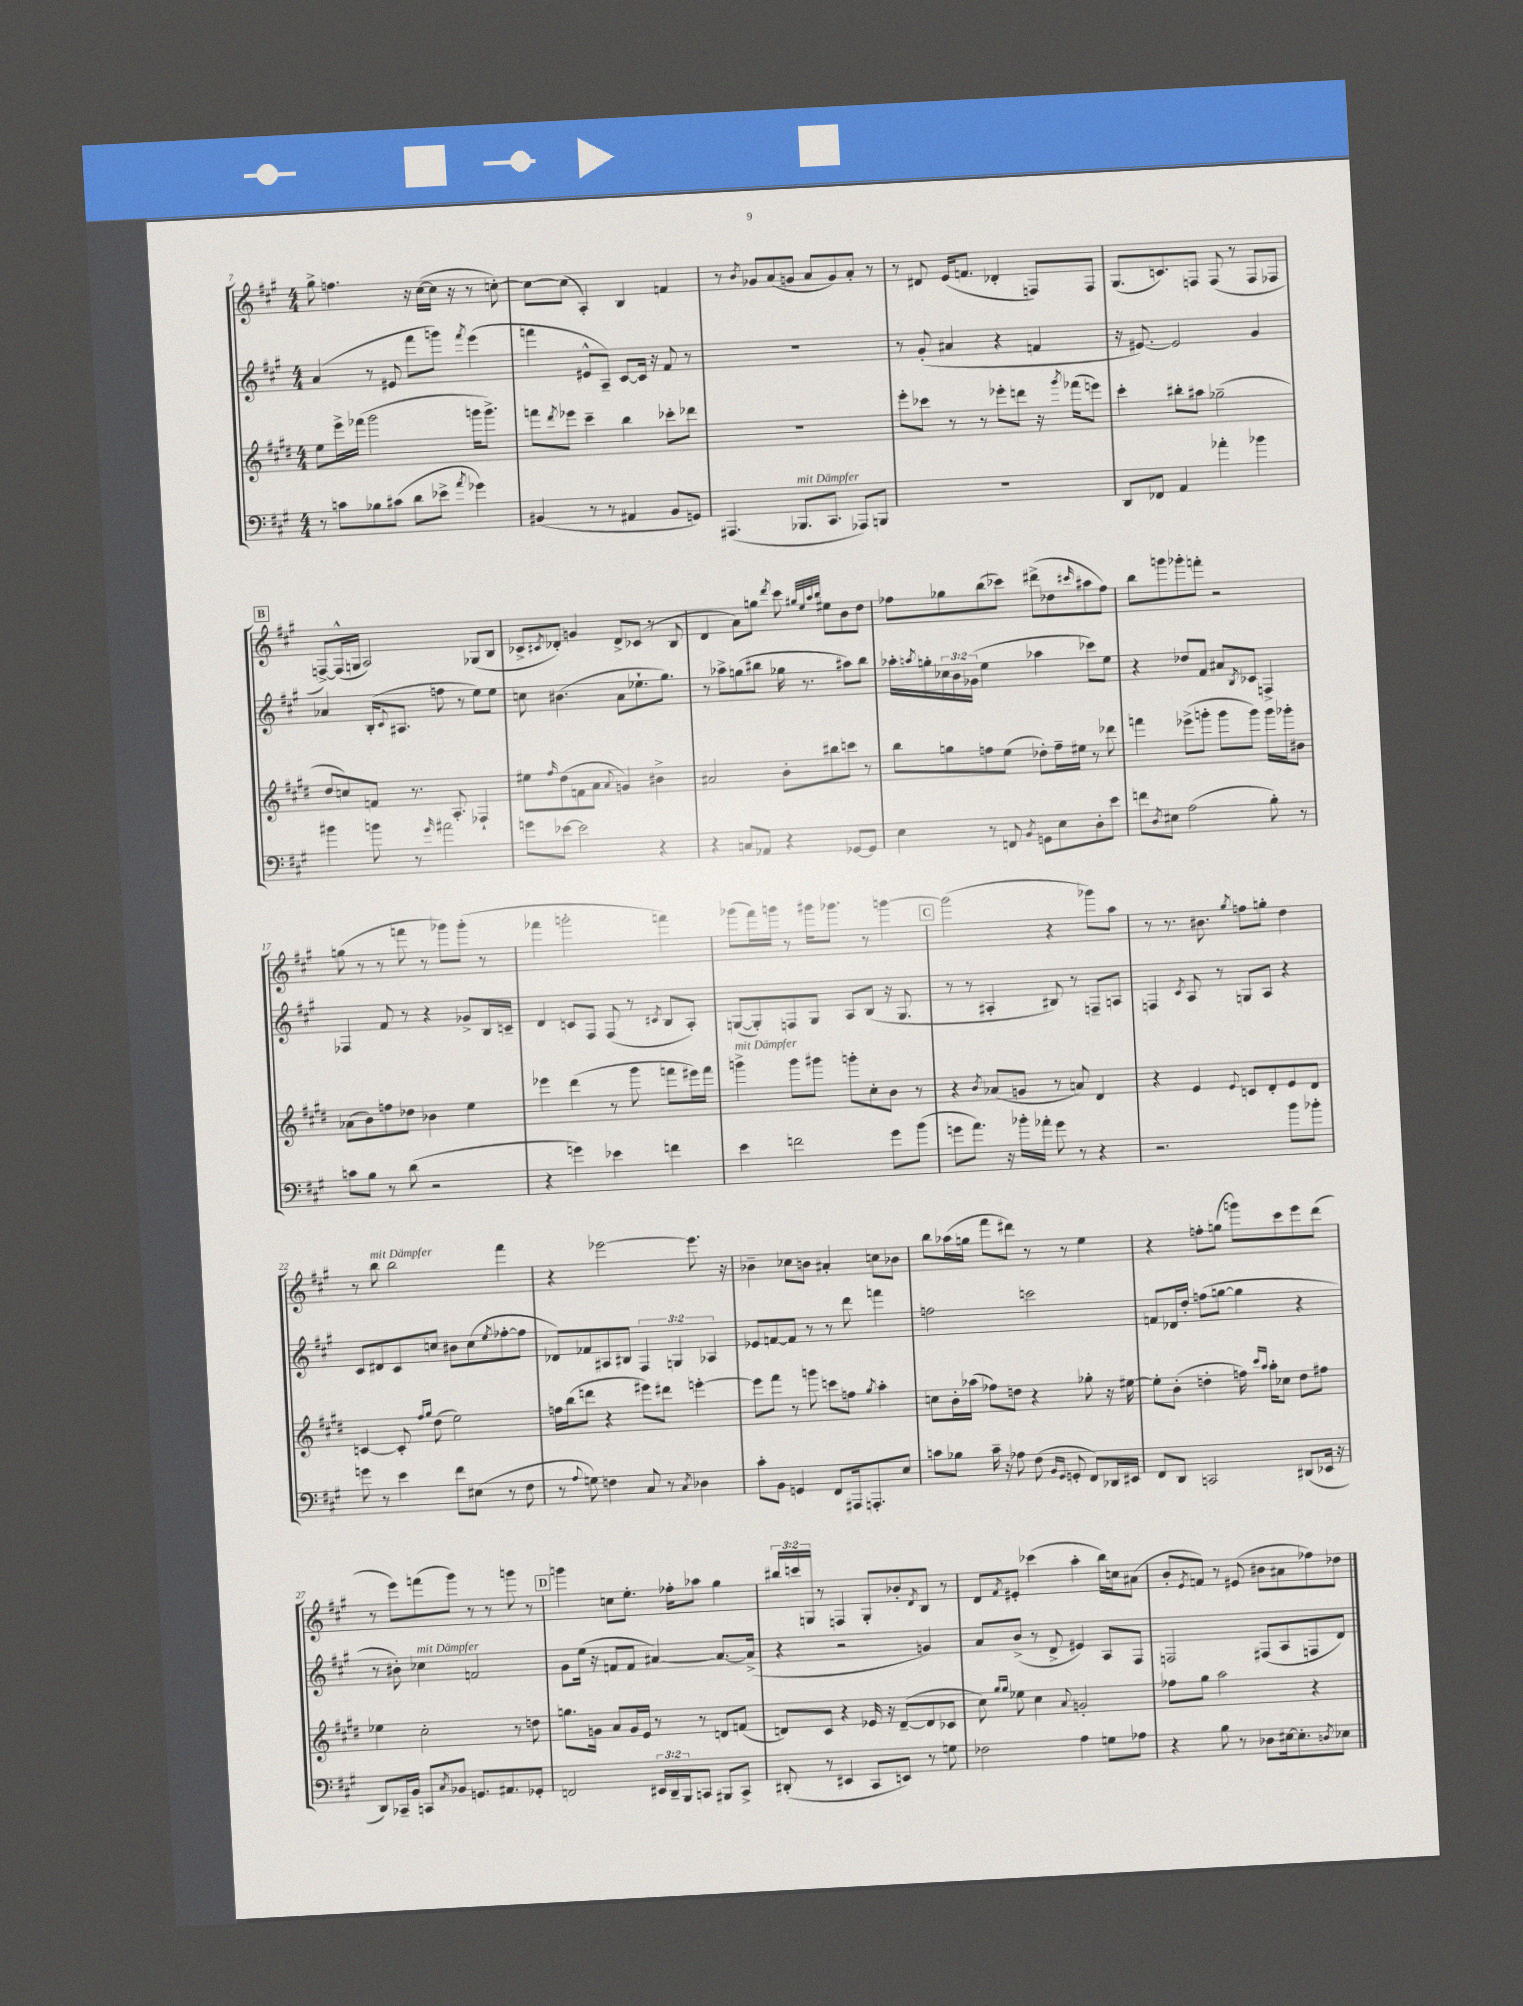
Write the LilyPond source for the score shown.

<<
\new StaffGroup <<
\new Staff = "s0" {
    \clef treble \key a \major \numericTimeSignature \time 4/4 \override Staff.TupletNumber.text = #tuplet-number::calc-fraction-text
    gis''8-> f''4. r16 cis''16~( cis''16 r16 r8 c''8~-.) |
    c''8~ c''8( a4-.) b4 f'4 |
    r8 \acciaccatura { b'8 } ges'8 a'8( g'8 a'8 g'8) a'8-. r8 |
    r8 dis'8 e'16( f'8. des'4-. f8) f8 |
    gis8.( c'8.) f8 f8( r8 f8 fes8 |
    \mark \markup { \box "B" } f8~->) f16-^( g16 a2) ges8( b8 |
    ces'8-> \acciaccatura { cis'8 } des'8-.) g'4 des'8-> ces'8( r8 b8 |
    d'4 a'8) g''8 \acciaccatura { d'''8 } cis'''8 \grace { gis''32 e''32 a''32 b''32 } eis''8 b'8 d''8 |
    fes''8 ges''8 b''8( ces'''8) dis'''8->( des''8 \grace { cis'''16 } ais''8 fes''8) |
    b''8 g'''8 ges'''8-. f'''8-. r2 |
    g''8( r8 r8 f'''8 r8 ges'''8) ges'''8-.( r8 |
    fes'''4 g'''2-. f'''4) |
    ges'''8( fis'''16) g'''16 r8 gis'''16 ges'''8. r8 g'''4~ |
    \mark \markup { \box "C" } g'''2( r4 ges'''8) a''8 |
    r8 r8. bis'8. \acciaccatura { gis''8 } f''8 g''8-. d''4 |
    r8 b''8^\markup { \italic "mit Dämpfer" } b''2 fis'''4 |
    r4 ees'''2~ ees'''8. r16 |
    bes'4-- ces''8 b'8 ais'4-. c''8 bes'8 |
    b''8 aes''16( g''16 fis'''8 dis'''8) r8 r8 e''4 |
    r4 f''8-. g''8( g'''8) cis'''8 e'''8 d'''8( |
    r8 e'''8) f'''8( gis'''8) r8 r8 g'''8 r8 |
    \mark \markup { \box "D" } g'''4 c''8 e''8.-. fes''16-. aes''8 gis''4 |
    \tuplet 3/2 { bis''16 c'''16 g16 } r8 f4 g8-. bes'8-. \acciaccatura { d'8 } b8 r8 |
    d'8 \acciaccatura { fis'8 } eis'8-. ces'''4( a''4-. b''16) c''16 ais'8( |
    b'8-. \acciaccatura { e'8 } f'8) r8 eis'8( bis'8 ais'8 fes''8) des''8 \bar "|." |
}
\new Staff = "s1" {
    \clef treble \key a \major \numericTimeSignature \time 4/4 \override Staff.TupletNumber.text = #tuplet-number::calc-fraction-text
    a'4( r8 eis'8 fis'''8 g'''8) \acciaccatura { fis'''8 } e'''4( |
    f'''4 eis'8-^ a8--) cis'8~ cis'16 r16 fis'8 r8 |
    R1 |
    r8 gis'8-.( ais'4 r4 f'4 |
    r16 eis'8.~) eis'2 gis'4 |
    \mark \markup { \box "B" } aes'4 b16-.( \appoggiatura { cis'8 } ais8. f''8 r8 e''8) e''8 |
    c''8 bis'4.( a'8 ees''8.-! gis''8.) |
    r8 aes''8-> g''8( bis''8 ges''16 r8. ais''8) bis''8 |
    aes''16-. \acciaccatura { a''8 } g''16-. \tuplet 3/2 { ces''16 b'16 ges'16( } e''4 aes''4 ces'''8) e''8 |
    r4 des''8 fis'8 ais'8 \acciaccatura { b8 } ces'8 f4-> |
    fes4 fis'8 r8 r4 ges'8-> b16 c'16-- |
    d'4 c'8 fis8 fis8( r8 \acciaccatura { cis'8 } b8 a8-.) |
    g8~( g8-.) f8 g8 a8 b8( r16 g8. |
    \mark \markup { \box "C" } r8 r8 ais4-. bis8) r8 f8-- a8 |
    f4 \acciaccatura { cis'8 } a8 r8 g8 a8 r4 |
    cis'8 dis'8 cis'8 c''8 bis'8 c''8( \acciaccatura { e''8 } fes''8~-. fes''8 |
    des'8) fes'8 ais8 bis8 \tuplet 3/2 { fis4 g4 aes4 } |
    ees'8 f'8~ f'8 r8 r8 d'''8 f'''4 |
    f''2 c'''2 |
    f'8 des'16 d''16-. f''8( g''8~ g''4 r4 |
    r8 bis'8-.) ces''4^\markup { \italic "mit Dämpfer" } f'2 |
    \mark \markup { \box "D" } gis'8 e''16( r16 f'8 f'8 ais'4~) ais'8.~ ais'16->( |
    r4 r2 g'4) |
    a'8 b'8->( r8 d'8-> eis'4) a8 fis8 |
    f2 fis8( a8 f8 d'8) \bar "|." |
}
\new Staff = "s2" {
    \clef treble \key e \major \numericTimeSignature \time 4/4
    e''8 e'''16-> fes'''16( gis'''2 g'''16 g'''8.->) |
    f'''8 \acciaccatura { dis'''8 } ees'''8 cis'''4-- b''4 ces'''8-. des'''8 |
    R1 |
    e'''8-. ces'''8 r8 r8 ees'''8-. d'''8 r16 \acciaccatura { gis'''8 } fes'''16( e'''8) |
    cis'''4-. bis''8-. ais''8 ges''2--( |
    \mark \markup { \box "B" } dis''8 c''8) f'8 r8. a8.-. fes4-! |
    eis''8 \grace { fis''16 } dis''8( f'8 a'8 \appoggiatura { a'8 } g'4) bis'4-> |
    ais'2 b'8-. bis''8 c'''8 r8 |
    b''8 g''8 f''8 e''8( des''8-.) f''16-- eis''16 r8 des'''8 |
    f'''4 ees'''8->( g'''8-. g'''8 g'''8) g'''16 ges'''16-. bis'8 |
    aes'8( b'8) f''8 des''8 bes'4 e''4 |
    ees'''4 dis'''4( r8 gis'''8 f'''8 eis'''16) f'''16 |
    g'''4->^\markup { \italic "mit Dämpfer" } g'''8 gis'''8 g'''8-. cis''8-. b'8 r8 |
    \mark \markup { \box "C" } r4 \acciaccatura { b'8 } aes'8( g'8 r8 a'8) dis'4 |
    r4 e'4 \appoggiatura { e'8 } c'8 dis'8-. e'8 dis'8 |
    c'4~ c'8-. \grace { fis''16 gis''16 } dis''8( e''2) |
    f''16 b''16( d'''8 r4 eis'''8) dis'''8 e'''4~-. |
    e'''8 fis'''8 r8 g'''8 c'''8 f''8 \acciaccatura { gis''8 } a''4-. |
    c''8 b'16-. aes''16( fes''8) d''8 r4 ges''8-. r16 eis''16~ |
    eis''8-. b'8-.( d''4-. f''16) \grace { cis'''16 a''16 } a''16-. ces''8 d''8 fis''8 |
    ees''4 cis''2-. r8 d''8 |
    \mark \markup { \box "D" } g''8. g'16 a'8 g'16 e'16 r8 r8 d'8 f'8( |
    d'8) cis'8 r4 ees'16 r16 d'8~--( d'8 ces'8 |
    cis''8) \grace { gis''16 gis''16 } ees''8 cis''4 \appoggiatura { a'8 } g'2-. |
    fes''8 gis''8 a''2 r4 \bar "|." |
}
\new Staff = "s3" {
    \clef bass \key a \major \numericTimeSignature \time 4/4 \override Staff.TupletNumber.text = #tuplet-number::calc-fraction-text
    r8 c'8 bes8 cis'8( d'8 ees'8-> \acciaccatura { a'8 } ges'4) |
    bis,4( r8 r8 ais,4 bis,8 g,8) |
    ais,,4.( bes,,8.^\markup { \italic "mit Dämpfer" } cis,8. aes,,8) b,,8 |
    R1 |
    d,8 fes,8 a,4 aes'4-. bes'4 |
    \mark \markup { \box "B" } bis'4 b'8 r8 \grace { gis'16 } ais'2 |
    g'8 ees'8~ ees'2 r4 |
    r4 c8 aes,8 r4 ges,8~ ges,8 |
    e4 r8 f,8 \acciaccatura { b,8 } g,8 e8 d8-. e'8 |
    f'8 \acciaccatura { d8 } eis8 a2( b8-.) r8 |
    c'8 b8 r8 d'8( r2 |
    r4 g'4) ees'4 f'4 |
    e'4 f'2 gis'8 b'8( |
    \mark \markup { \box "C" } g'8 a'8.) r16 bes'16-. aes'16-. g'8 r8 r4 |
    r2. b'8 bes'8-. |
    g'8 r8 e'4 fis'8 eis8( r8 fis8 |
    r8 \appoggiatura { a8 } g8) f4 cis8 r8 \acciaccatura { cis8 } des4 |
    cis'8-. b,8 g,4 fis,8 ais,,16 a,,8.-. e8 |
    c'8 bes8 c'16-- r16 aes8 fis8( \grace { b,16 gis,16 } g,8-. fis,8) des,16 eis,16 |
    fis,8 d,8 c,2 dis,8( ees,16 r16 |
    d,8) ces,16-- b,16 c,8 \acciaccatura { cis8 } bes,8 g,8. ais,8. ges,8-. |
    \mark \markup { \box "D" } f,2 \tuplet 3/2 { eis,16 d,16-- b,,16 } c,8 bis,,8 c,8-> |
    dis,8-.( r8 eis,4 cis,8 e,8) r8 g8 |
    fes2 a4 g8 aes8 |
    r4 b8 r8 des8 eis16~ eis8.-. \acciaccatura { d8 } ees8 \bar "|." |
}
>>
>>
\layout { \context { \Score currentBarNumber = #7 } }
